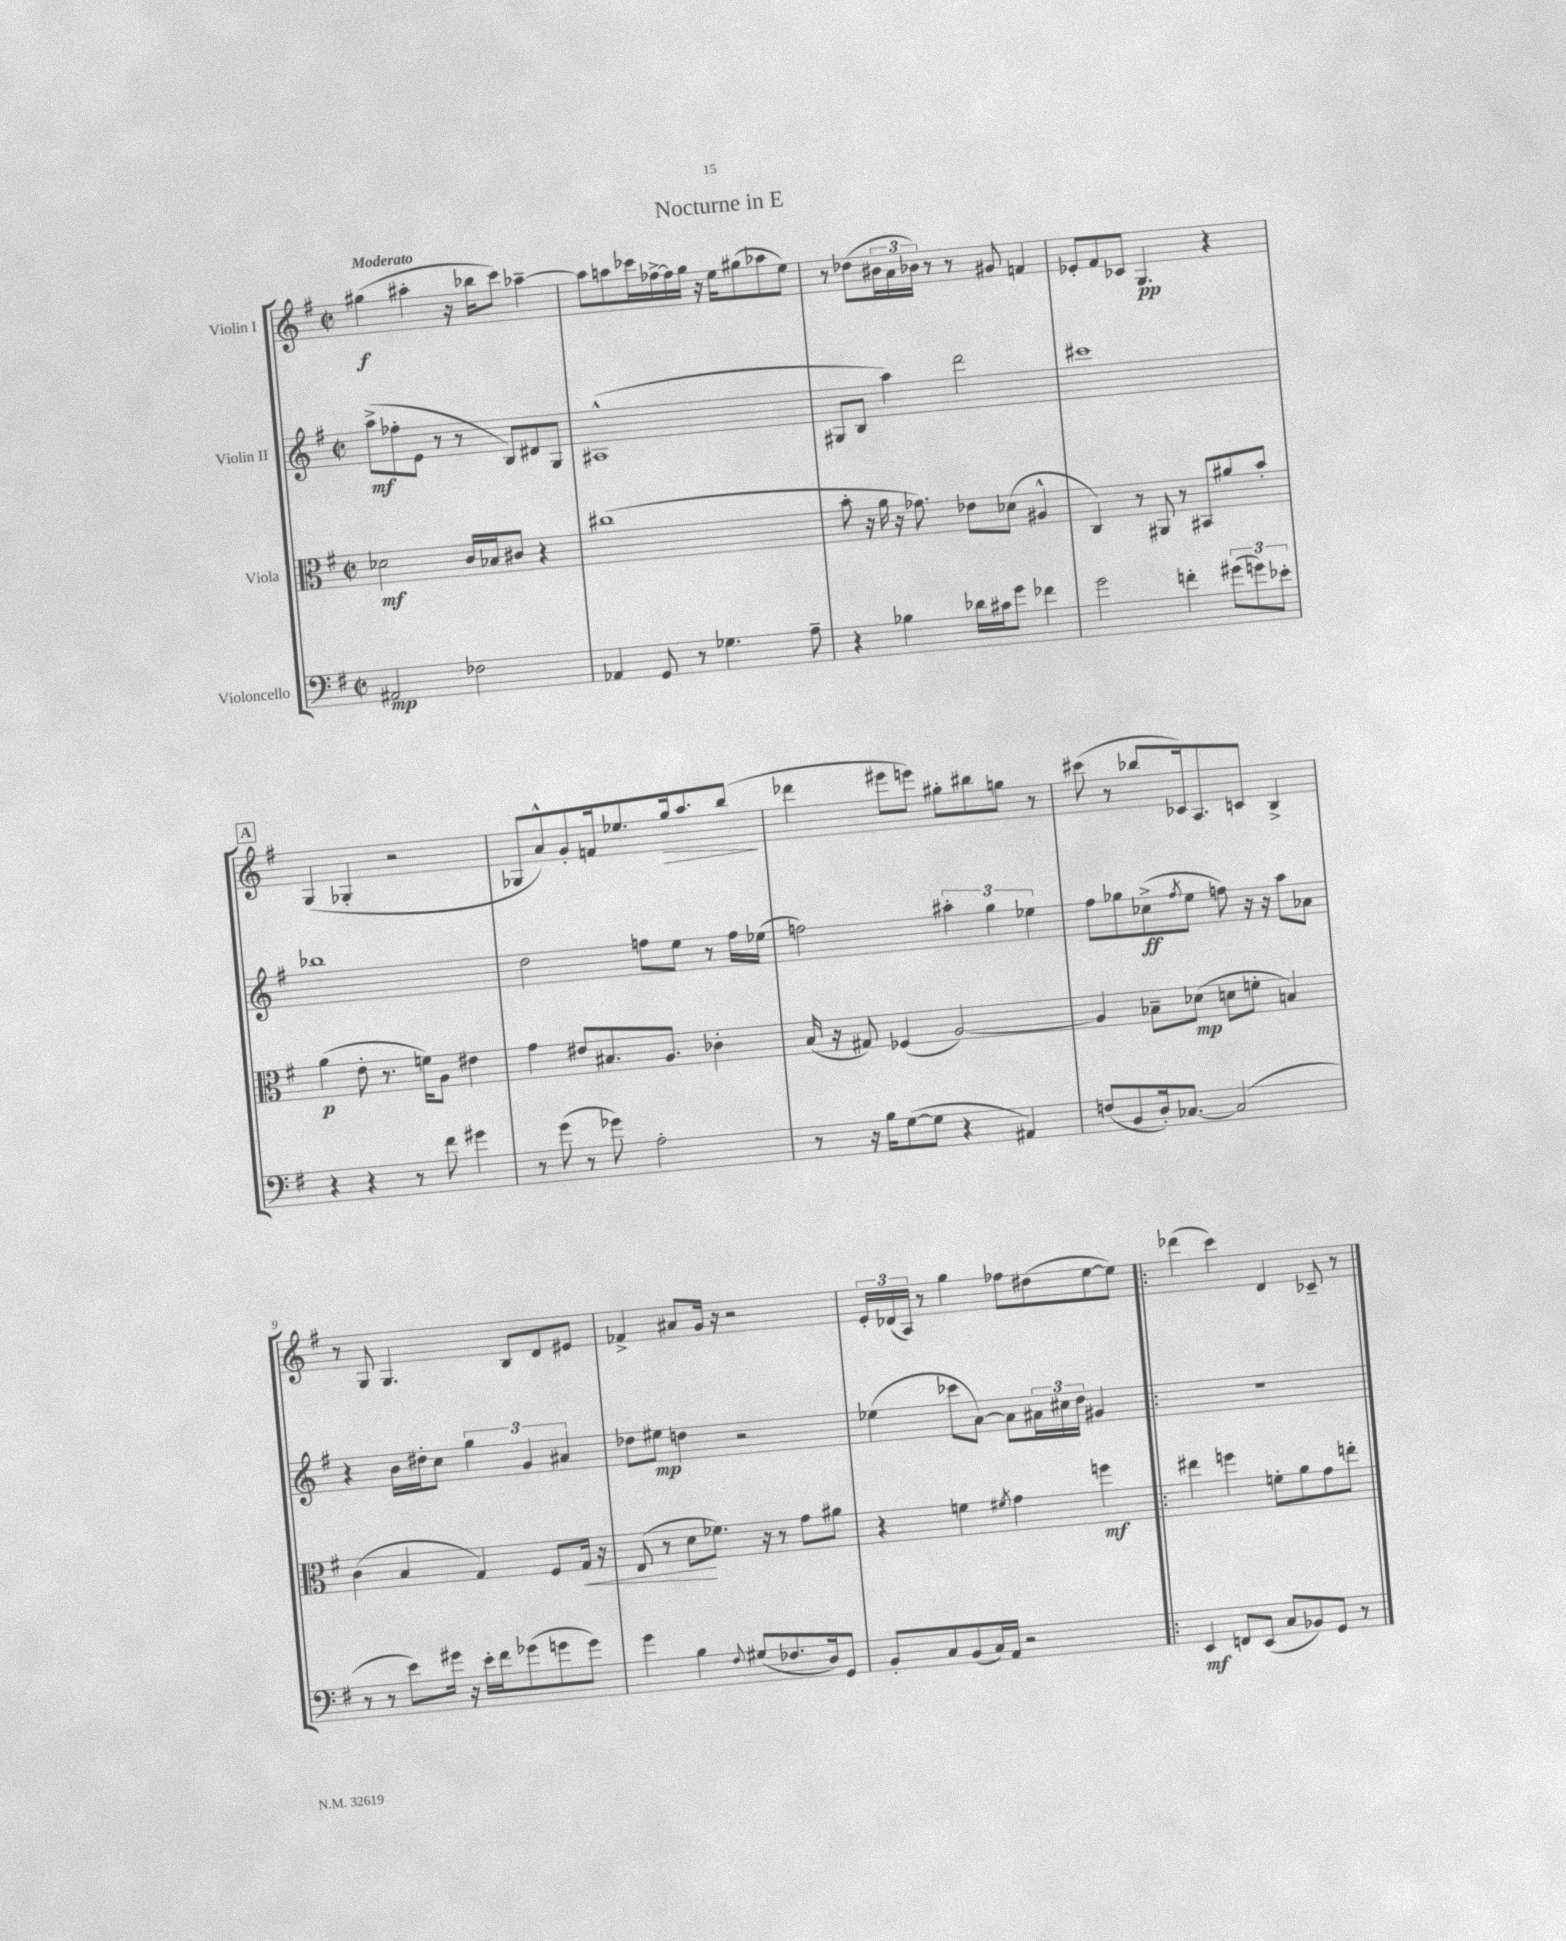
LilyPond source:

\header { title = "Nocturne in E" }
<<
\new StaffGroup <<
\new Staff = "s0" \with { instrumentName = "Violin I" } {
    \clef treble \key g \major \defaultTimeSignature \time 2/2 \tempo "Moderato"
    gis''4\f( ais''4-. r16 bes''16 c'''8) aes''4~-- |
    aes''8 a''8 ces'''16 fes''16~-> fes''16 g''16 r16 e''16 gis''8( aes''8 e''8) |
    r8 des''8( \tuplet 3/2 { bis'16 a'16 bes'16) } r8 r8 gis'8 f'4 |
    ees'8-. fis'8 ces'8 g4.\pp r4 |
    \mark \markup { \box "A" } g4( ges4-. r2 |
    ges8 a'8-^) g'8-. f'16 ees''8. g''16\> a''8. b''8\!( |
    des'''4 eis'''8 e'''8) gis''8-. bis''8 g''8 r8 |
    cis'''8( r8 bes''8 ces'16) a8. c'8 b4-> |
    r8 g8 g4. b8 d'8 eis'8 |
    fes'4-> ais'8 g'16 r16 r2 |
    \tuplet 3/2 { e'16-. des'16( a16) } r8 g''4 fes''8 dis''8( e''8~ e''8) |
    \bar ".|:" des'''4( c'''4) d'4 ces'8-- r8 \bar "|." |
}
\new Staff = "s1" \with { instrumentName = "Violin II" } {
    \clef treble \key g \major \defaultTimeSignature \time 2/2
    a''8->\mf( fes''8-. e'8 r8 r8 b8) dis'8 g8 |
    ais1-^( |
    gis8 b8 a''4) d'''2 |
    cis'''1 |
    \mark \markup { \box "A" } bes''1 |
    d''2 f''8 e''8 r8 f''16 ees''16( |
    f''2) \tuplet 3/2 { ais''4-. g''4 ees''4 } |
    fis''8 ges''8 ces''8->\ff( \acciaccatura { fis''8 } e''8 f''8) r16 r16 a''8 aes'8 |
    r4 b'16 dis''16-. c''8 \tuplet 3/2 { g''4 g'4 ais'4 } |
    des''8 eis''8\mp d''4 r2 |
    ees''4( ces'''8 a'8~) a'8 \tuplet 3/2 { ais'16 cis''16 d''16 } gis'4 |
    \bar ".|:" R1 \bar "|." |
}
\new Staff = "s2" \with { instrumentName = "Viola" } {
    \clef alto \key g \major \defaultTimeSignature \time 2/2
    des'2\mf c'16 bes16 cis'8 r4 |
    cis''1( |
    b'8-. r16 a'16 r16 ges'8.) ees'8 des'8( ais4-^ |
    c4) r8 ais,8 r8 bis,8 ais'8 b'8-. |
    \mark \markup { \box "A" } a'4\p( e'8-. r8. f'16) a8 eis'4 |
    g'4 eis'8 bis8. a8. ces'4-. |
    b16( r16 gis8) fes4( a2~) |
    a4 bes8-- des'8\mp( d'8 f'8-. b4) |
    c'4( b4 g4) fis8 g16\< r16 |
    e8( r8 d'8\! fes'8.) r16 r8 g'8 ais'8 |
    r4 f'4 \acciaccatura { fis'8 } g'4 f''4\mf |
    \bar ".|:" eis''4 f''4 f'8-. a'8 g'8 e''8-. \bar "|." |
}
\new Staff = "s3" \with { instrumentName = "Violoncello" } {
    \clef bass \key g \major \defaultTimeSignature \time 2/2
    ais,2\mp fes2 |
    aes,4 g,8 r8 ges4. a8-- |
    r4 bes4 des'16 cis'16 g'8 fes'4 |
    g'2 f'4-. \tuplet 3/2 { gis'8( g'8) ees'8-. } |
    \mark \markup { \box "A" } r4 r4 r8 fis'8 gis'4 |
    r8 g'8( r8 ges'8) a2-. |
    r8 r16 b16 g8~( g8 r4 ais,4) |
    f8( b,8 d16-.) ces8.~ ces2( |
    r8 r8 e'8) gis'16 r16 e'16-. fis'16 ges'8( g'8 g'8) |
    g'4 b4 \appoggiatura { fis8 } gis8( fes8. d16) g,8 |
    b,8-. c8 b,8( c16) a,16 r2 |
    \bar ".|:" e,4\mf f,8 e,8( c8 bes,8) g,8 r8 \bar "|." |
}
>>
>>
